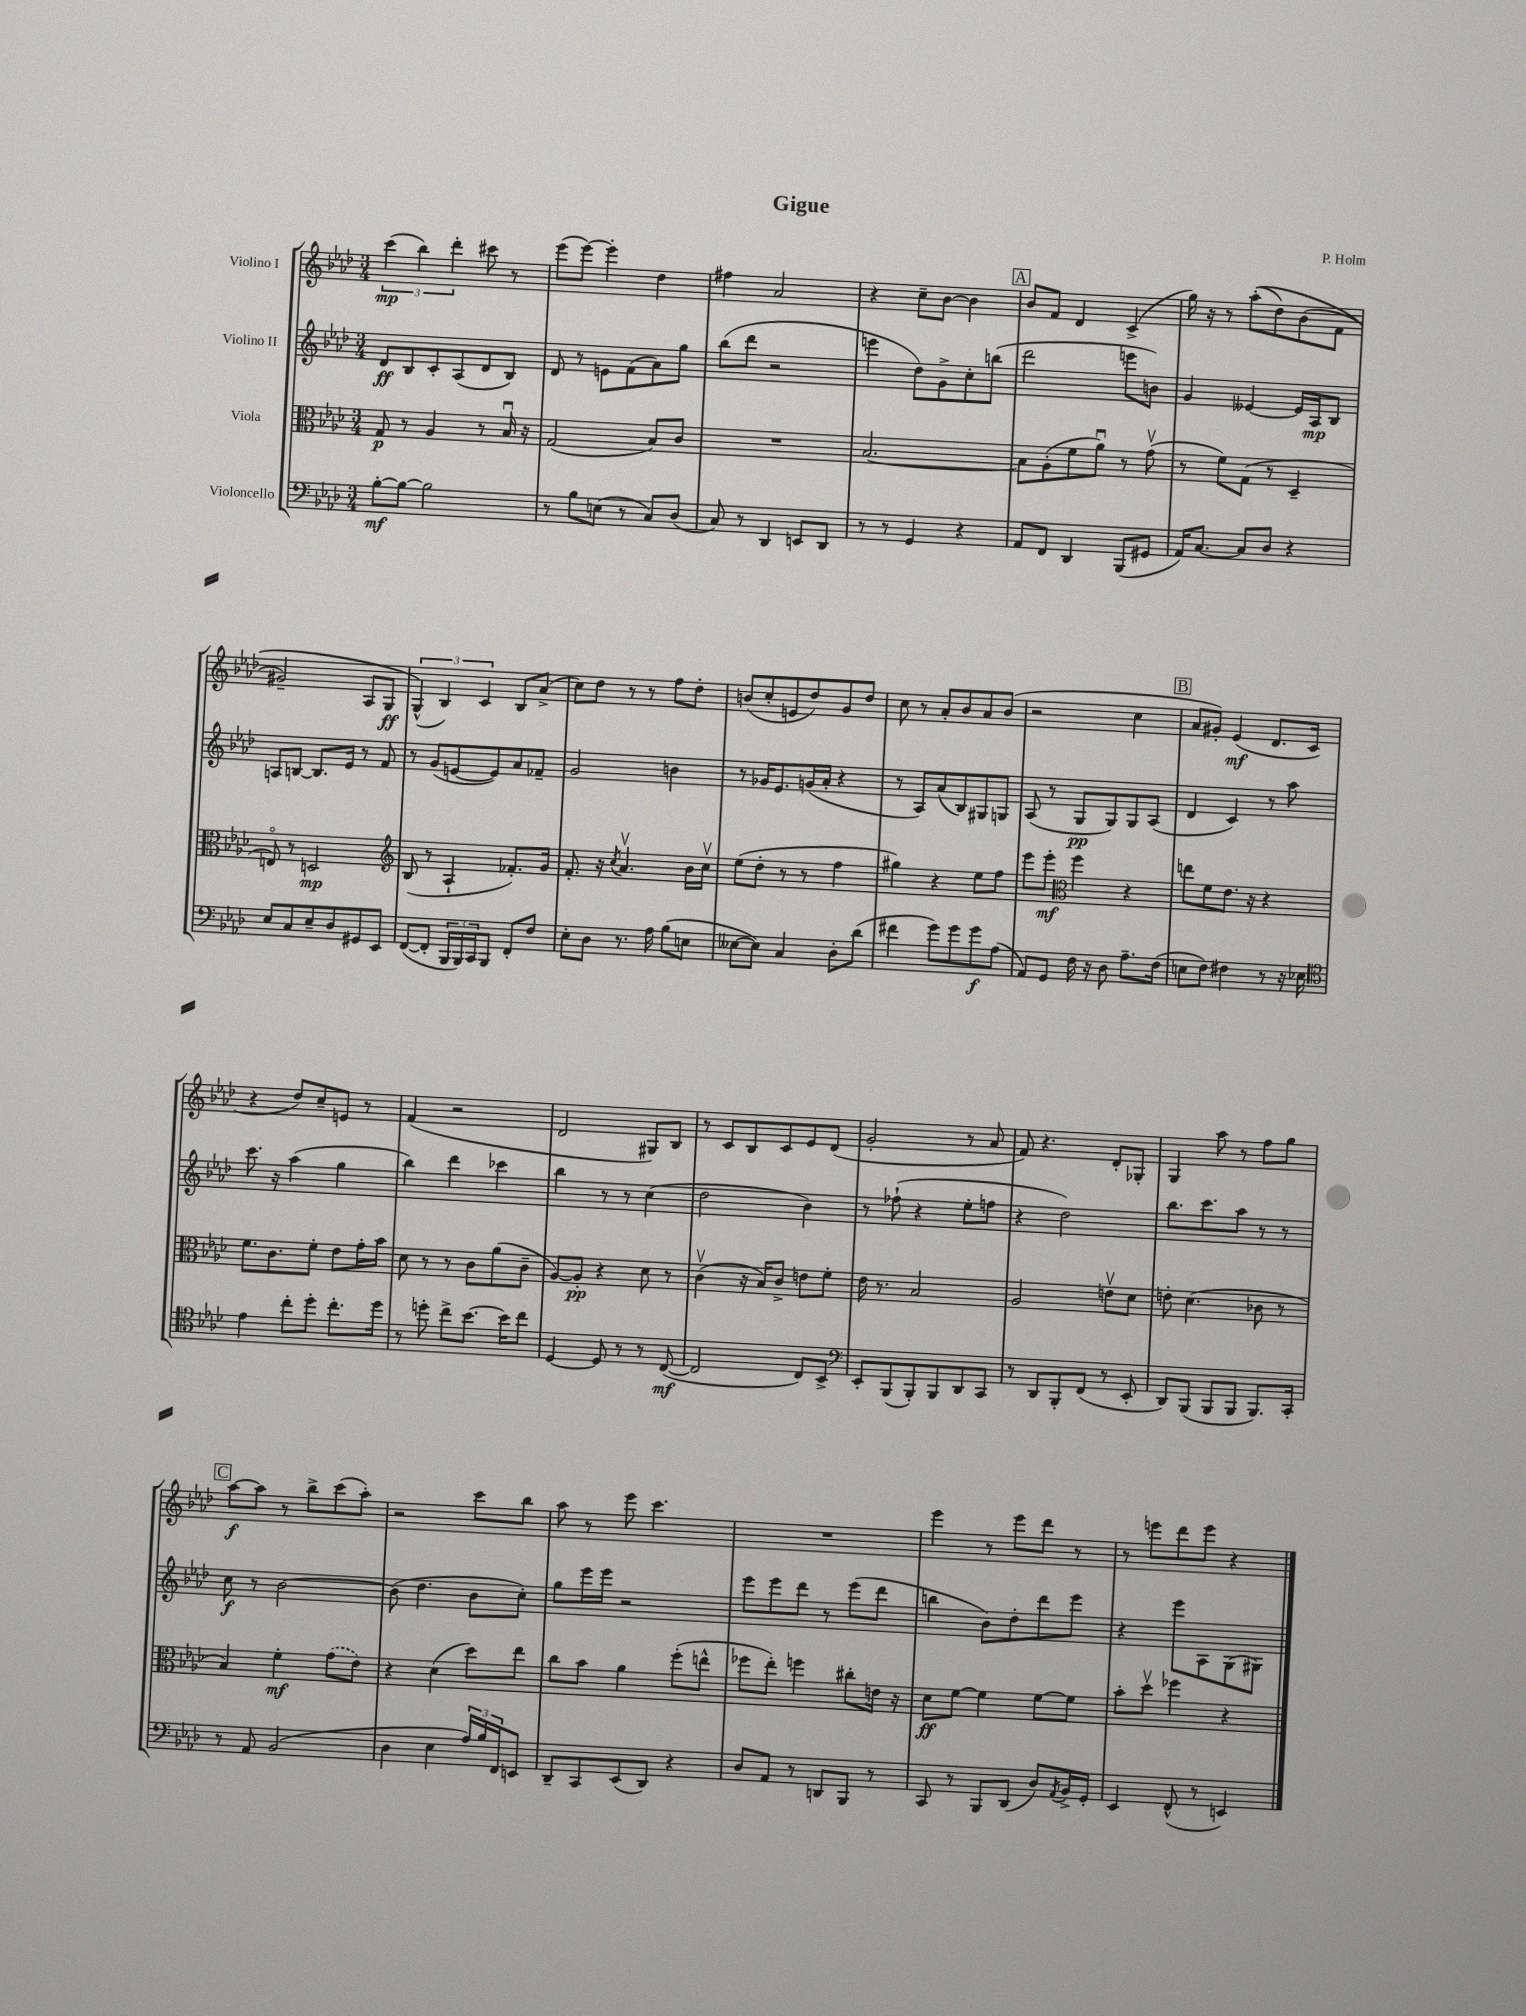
\header { title = "Gigue" composer = "P. Holm" }
<<
\new StaffGroup <<
\new Staff = "s0" \with { instrumentName = "Violino I" } {
    \clef treble \key aes \major \numericTimeSignature \time 3/4
    \tuplet 3/2 { c'''4\mp( bes''4) des'''4-. } cis'''8 r8 |
    ees'''8( ees'''8~) ees'''4-. des''4 |
    fis''4 aes'2 |
    r4 c''8-- bes'8~ bes'4 |
    \mark \markup { \box "A" } bes'8 f'8 des'4 c'4->( |
    g''16) r16 r8 aes''8-.(\( des''8) bes'8( f'8 |
    gis'2--) aes8 g8\ff |
    \tuplet 3/2 { g4-^(\) bes4) c'4 } bes8 aes'8->( |
    c''8) des''8 r8 r8 f''8 des''8-. |
    b'8( c''8-. e'8 des''8) g'8 des''8 |
    c''8 r8 aes'8-. bes'8 aes'8 bes'8( |
    r2 c''4 |
    \mark \markup { \box "B" } aes'8 gis'8-.) ees'4\mf( des'8. c'16 |
    r4 des''8) c''8-- e'8 r8 |
    f'4( r2 |
    des'2 gis8) bes8 |
    r8 c'8 bes8 c'8 ees'8 des'8( |
    g'2-. r8 aes'8 |
    f'8) r4. des'8-. ges8-. |
    g4 aes''8 r8 f''8 g''8 |
    \mark \markup { \box "C" } aes''8~\f aes''8 r8 bes''8-> c'''8( aes''8-.) |
    r2 c'''8 bes''8 |
    aes''8 r8 ees'''8 c'''4. |
    R2. |
    ees'''4 r8 ees'''8 des'''8 r8 |
    r8 e'''8 des'''8 e'''8 r4 \bar "|." |
}
\new Staff = "s1" \with { instrumentName = "Violino II" } {
    \clef treble \key aes \major \numericTimeSignature \time 3/4
    des'8\ff bes8 c'8-. aes8( des'8 bes8) |
    des'8 r8 e'8 f'8( aes'8) g''8 |
    bes''8( des'''8 r2 |
    e'''4 des''8) g'8-> c''8-. b''8( |
    \mark \markup { \box "A" } des'''2 e'''8 b'8) |
    g'4 eeses'4~ eeses'16 aes16\mp bes8 |
    a8 b8~ b8. ees'16 r8 f'8 |
    r8 g'8( e'8~ e'8) aes'8 fes'8-- |
    g'2 b'4 |
    r8 ges'16 ees'8. g'16( aes'16-. r4 |
    r8 aes8) aes'8( bes8) gis8 g8 |
    aes8( r8 g8\pp g8) g8 aes8( |
    \mark \markup { \box "B" } des'4 c'4) r8 aes''8 |
    c'''8. r16 aes''4( g''4 |
    bes''4) des'''4 ces'''4 |
    bes''4 r8 r8 c''4( |
    des''2 bes'4) |
    r8 fes''8-!( r4 ees''8-. f''8 |
    r4 des''2) |
    bes''8. c'''8. aes''8 r8 r8 |
    \mark \markup { \box "C" } c''8\f r8 bes'2~ |
    bes'8( des''4. bes'8 c''8-.) |
    g''8 ees'''16 ees'''16 r2 |
    ees'''8 ees'''8 des'''8 r8 ees'''8( des'''8 |
    b''4 bes'8) des''8-. des'''8 ees'''8 |
    r4 ees'''8 aes8 g8( gis8) \bar "|." |
}
\new Staff = "s2" \with { instrumentName = "Viola" } {
    \clef alto \key aes \major \numericTimeSignature \time 3/4
    g8\p r8 aes4 r8 bes16\downbow r16 |
    g2( bes8) c'8 |
    R2. |
    bes2.~ |
    \mark \markup { \box "A" } bes8 aes8-.( f'8 aes'8\downbow) r8 g'8\upbow( |
    r8 f'8) g8( r8 des4-- |
    e8\flageolet) r8 d2\mp |
    \clef treble bes8( r8 aes4-! fes'8.-.) g'16 |
    f'8.-. r16 \acciaccatura { c''8 } aes'4.\upbow bes'16 c''16\upbow |
    ees''8( des''8-. r8 r8 f''4 |
    gis''4) r4 ees''8 f''8 |
    ees'''8 ees'''8-.\mf \clef alto f''4 r4 |
    \mark \markup { \box "B" } e''8 f'8 ees'8. r16 r4 |
    f'8. c'8. f'8-. ees'8 g'16-. bes'16 |
    des'8 r8 r8 c'8 aes'8( c'8-- |
    aes8~) aes8-.\pp r4 des'8 r8 |
    c'4\upbow( r16 bes16) c'8-> e'8 f'8-. |
    ees'16 r8. bes2 |
    aes2 e'8\upbow des'8 |
    e'8-. des'4.( ces'8 r8 |
    \mark \markup { \box "C" } bes4) f'4-.\mf \once \slurDashed g'8( ees'8) |
    r4 des'4( des''8) ees''8 |
    c''8 bes'8 aes'4 f''8-.( e''8-^ |
    fes''8 ees''8-.) f''4 cis''8-. e'16 r16 |
    des'8\ff f'8~ f'4 f'8~ f'8 |
    bes'8-. des''8\upbow fes''4 r4 \bar "|." |
}
\new Staff = "s3" \with { instrumentName = "Violoncello" } {
    \clef bass \key aes \major \numericTimeSignature \time 3/4
    bes8~-.\mf bes8~ bes2 |
    r8 bes8 e8( r8 c8) des8( |
    c8) r8 des,4 e,8 des,8 |
    r8 r8 g,4 r4 |
    \mark \markup { \box "A" } aes,8 f,8 des,4 bes,,8( gis,8 |
    aes,16) c8.~ c8 des8 r4 |
    ees8 c8 ees8-- des8 gis,8 ees,8 |
    f,8~( f,8-. \tuplet 3/2 { bes,,16 bes,,16) c,16 } bes,,8 f,8-. f8 |
    ees8-. des8 r8. aes16 bes8( e8 |
    eeses8~ eeses8) c4 des8-. des'8( |
    fis'4 g'8) g'8 g'8\f aes8( |
    aes,8) g,8 f16 r16 des8 aes8.-- f16( |
    \mark \markup { \box "B" } e8 f8) fis4 r8 r16 ees16 |
    \clef tenor ees'4 c''8-. des''8-. c''8.-. des''16 |
    r8 d''8-. c''8-> bes'8.~ bes'16 c''8 |
    des4~ des8 r8 r8 c8~\mf( |
    c2 c8) bes,8-> |
    \clef bass ees,8-. bes,,8( bes,,8-.) bes,,8 des,8 c,8 |
    r8 des,8 bes,,8-. f,8( r8 ees,8-. |
    des,8) bes,,8( bes,,8 bes,,8 bes,,8.) c,16-. |
    \mark \markup { \box "C" } r8 aes,8 bes,2( |
    des4 ees4 \tuplet 3/2 { aes16) bes16 f,16 } e,8 |
    des,8-- c,8 ees,8( des,8) r4 |
    des8 aes,8 r8 d,8 bes,,8 r8 |
    c,8 r8 bes,,8 des,8( des8) \acciaccatura { aes,8 } bes,16-> g,16-. |
    ees,4 f,8-^( r8 e,4) \bar "|." |
}
>>
>>
\layout { \context { \Score \remove "Bar_number_engraver" } }
